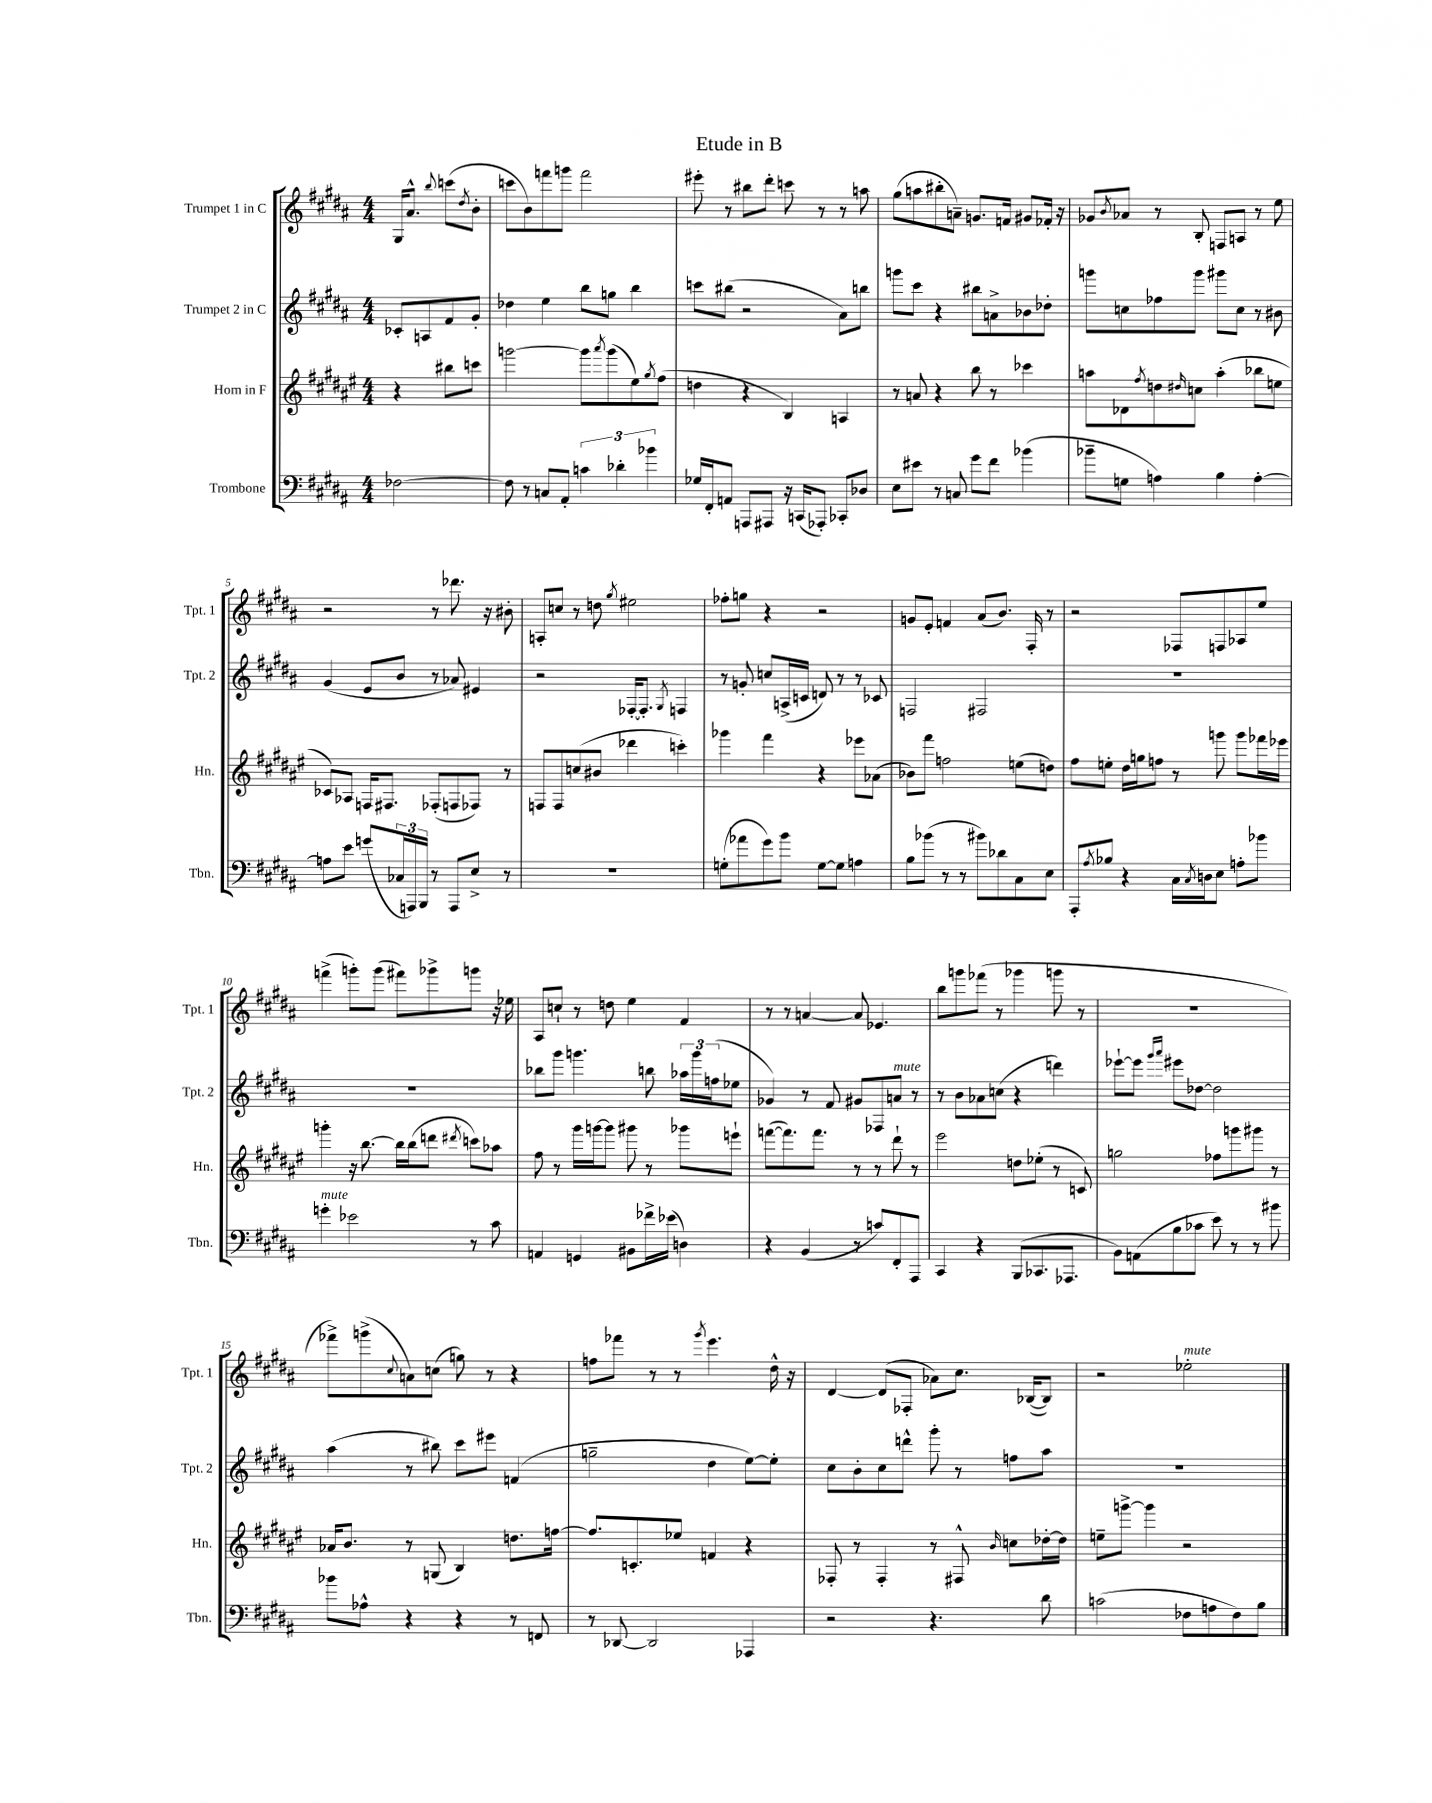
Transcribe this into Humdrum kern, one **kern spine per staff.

**kern	**kern	**kern	**kern
*staff4	*staff3	*staff2	*staff1
*clefF4	*clefG2	*clefG2	*clefG2
*k[f#c#g#d#a#]	*k[f#c#g#d#a#e#]	*k[f#c#g#d#a#]	*k[f#c#g#d#a#]
*M4/4	*M4/4	*M4/4	*M4/4
[2F-	4r	8c-'	16G#
.	.	.	8.a#^^
.	.	8A	.
.	.	.	8qqbb
.	8bb#	8f#	(8ccc
.	.	.	8qdd#
.	8ccc	8g#'	8b'
=	=	=	=
8F-]	[2ggg	4dd-	8ccc
8r	.	.	8b)
8C	.	4ee	8fff
8AA#'	.	.	8ggg
6c	8ggg]	8bb	2fff
.	8qaaa#	.	.
.	(8ggg	8gg	.
6d-'	.	.	.
.	8ee#)	4bb	.
6b-	.	.	.
.	8qgg#	.	.
.	(8ff#	.	.
=	=	=	=
16G-	4dd	8ccc	8eee#'
16FF#'	.	.	.
8AA	.	(8bb#	8r
8AAA	4r	2r	8bb#
8AAA#	.	.	8ddd#'
16r	4B)	.	8ccc
(16CC	.	.	.
8AAA-')	.	.	8r
8CC-'	4A	8a#)	8r
8D-	.	8bb	8aa
=	=	=	=
8E	8r	8ggg	(8gg#
8e#	8a	8ccc#	8aa
8r	4r	4r	8bb#'
8C	.	.	8a~)
8g#	8bb	8bb#	8.g
8f#	8r	8a^	.
.	.	.	16f
(4b-	4ccc-	8b-	8g#
.	.	8dd-'	16f-'
.	.	.	16r
=	=	=	=
8b-~	8aa	8ggg	8g-
.	.	.	8qb
8G	8d-	8cc	8a-
.	8qff#	.	.
4A)	8dd	8ff-	8r
.	16qqdd#	.	.
.	8cc	8ggg	8B'
4B	(4aa'	8ggg#	8F
.	.	8cc	8A
[4A'	8bb-	8r	8r
.	8ee	8b#	8ee
=	=	=	=
8A]	8c-)	(4g#	2r
8e	8A-	.	.
(8g	16F	8e	.
.	8.F#	.	.
24C-	.	8b	.
24AAA)	.	.	.
24BBB	.	.	.
8r	(8F-'	8r	8r
8AAA	8F	8a-)	8.ddd-
8E^	8F-)	4e#	.
.	.	.	16r
8r	8r	.	8b#'
=	=	=	=
1r	8F	2r	8A'
.	8F	.	8cc
.	(8cc	.	8r
.	8b#	.	8dd
.	.	.	8qgg#
.	4ddd-	[16F-'	2ee#
.	.	8.F-']	.
.	.	8qG#	.
.	4ccc')	4F	.
=	=	=	=
(8G'	4ggg-	8r	8ff-'
8a-	.	8g'	8gg
8g#)	4fff#	8cc	4r
8b	.	(16A^	.
.	.	16c	.
[8G	4r	8d)	2r
8G]	.	8r	.
4A	8eee-	8r	.
.	(8a-	8c-	.
=	=	=	=
8B	8b-)	2F	8g
(8b-	8fff#	.	8e'
8r	2ff	.	4f
8r	.	.	.
8b#)	.	2F#	(8a#
8d-	.	.	8.b)
8C#	(8ee	.	.
.	.	.	16F#'
8E	8dd)	.	8r
=	=	=	=
8AAA#'	8ff#	1r	2r
8qA#	.	.	.
8B-	8ee'	.	.
4r	16dd#	.	.
.	16gg	.	.
.	8ff	.	.
16C#	8r	.	8F-
8qC#	.	.	.
16D	.	.	.
8E	8ggg	.	8F
8A'	8ggg	.	8A-
8b-	16fff-	.	8ee
.	16eee-	.	.
=	=	=	=
4g'	4ggg'	1r	(4fff^
2e-	16r	.	8ggg')
.	[8.bb	.	.
.	.	.	(8ggg
.	16bb]	.	8fff#)
.	(16bb	.	.
.	8ddd	.	8ggg-^
.	8qddd#	.	.
8r	8ccc)	.	8ggg
8c#	8aa-	.	16r
.	.	.	16ee-
=	=	=	=
4AA	8ff#	8bb-	8A#
.	8r	8ggg#	8cc`
4GG	16ggg#	4.ggg	8r
.	[16ggg	.	.
.	8ggg]	.	8dd
8BB#	8ggg#	.	4ee
16f-^	8r	8bb	.
(16e-	.	.	.
4D)	8ggg-	24aa-	4f#
.	.	24ggg	.
.	.	(24ff	.
.	8eee`	8ee-	.
=	=	=	=
4r	([8fff	4g-)	8r
.	8.fff])	.	8r
(4BB	.	8r	[4a
.	8.fff	.	.
.	.	8f#	.
8r	8r	8g#	8a]
8c)	8r	8F-	4.e-
8FF#'	8ddd#`	8a	.
8AAA#	8r	8r	.
=	=	=	=
4CC#	2eee#	8r	8bb
.	.	8b	8ggg
4r	.	8a-	(8fff-
.	.	(8cc	8r
(8BBB	8dd	4r	4ggg-
8.CC-	(8ee-'	.	.
.	8r	4ddd)	8ggg
8.AAA-	.	.	.
.	8c)	.	8r
=	=	=	=
8BB)	2gg	[8eee-`	1r
(8AA	.	8eee-]	.
.	.	16qqggg#	.
.	.	16qqaaa#	.
8B	.	8eee#	.
8c-	.	[8dd-	.
8e)	8ff-	2dd-]	.
8r	8ggg	.	.
8r	8ggg#	.	.
8b#	8r	.	.
=	=	=	=
8b-	16a-	(4aa#	8fff-^)
.	8.b	.	.
8A-^^	.	.	(8ggg^
.	.	.	8qqcc#
4r	8r	8r	8a)
.	(8G	8bb#)	(8cc
4r	4B)	8ccc#	8gg)
.	.	8eee#	8r
8r	8.dd	(4f	4r
8FF	.	.	.
.	[16ff	.	.
=	=	=	=
8r	8.ff]	2gg~	8ff
[8DD-	.	.	8fff-
.	8.c'	.	.
2DD-]	.	.	8r
.	8ee-	.	8r
.	.	.	8qggg#
.	4f	4dd#	4.eee
4AAA-	4r	[8ee)	.
.	.	8ee']	16dd#^^
.	.	.	16r
=	=	=	=
2r	8F-'	8cc#	[4d#
.	8r	8b'	.
.	4F-'	8cc#	(8d#]
.	.	8ddd^^	8F-'
4.r	8r	8ggg#'	8a-)
.	8F#^^	8r	8.cc#
.	16qqb	.	.
.	8cc	8ff	.
.	.	.	([16B-
8d#	[16dd-'	8aa#	8B-])
.	16dd-]	.	.
=	=	=	=
(2c	8ee~	1r	2r
.	[8ggg^	.	.
.	4ggg]	.	.
8F-	2r	.	2ee-'
8A	.	.	.
8F-)	.	.	.
8B	.	.	.
==	==	==	==
*-	*-	*-	*-
